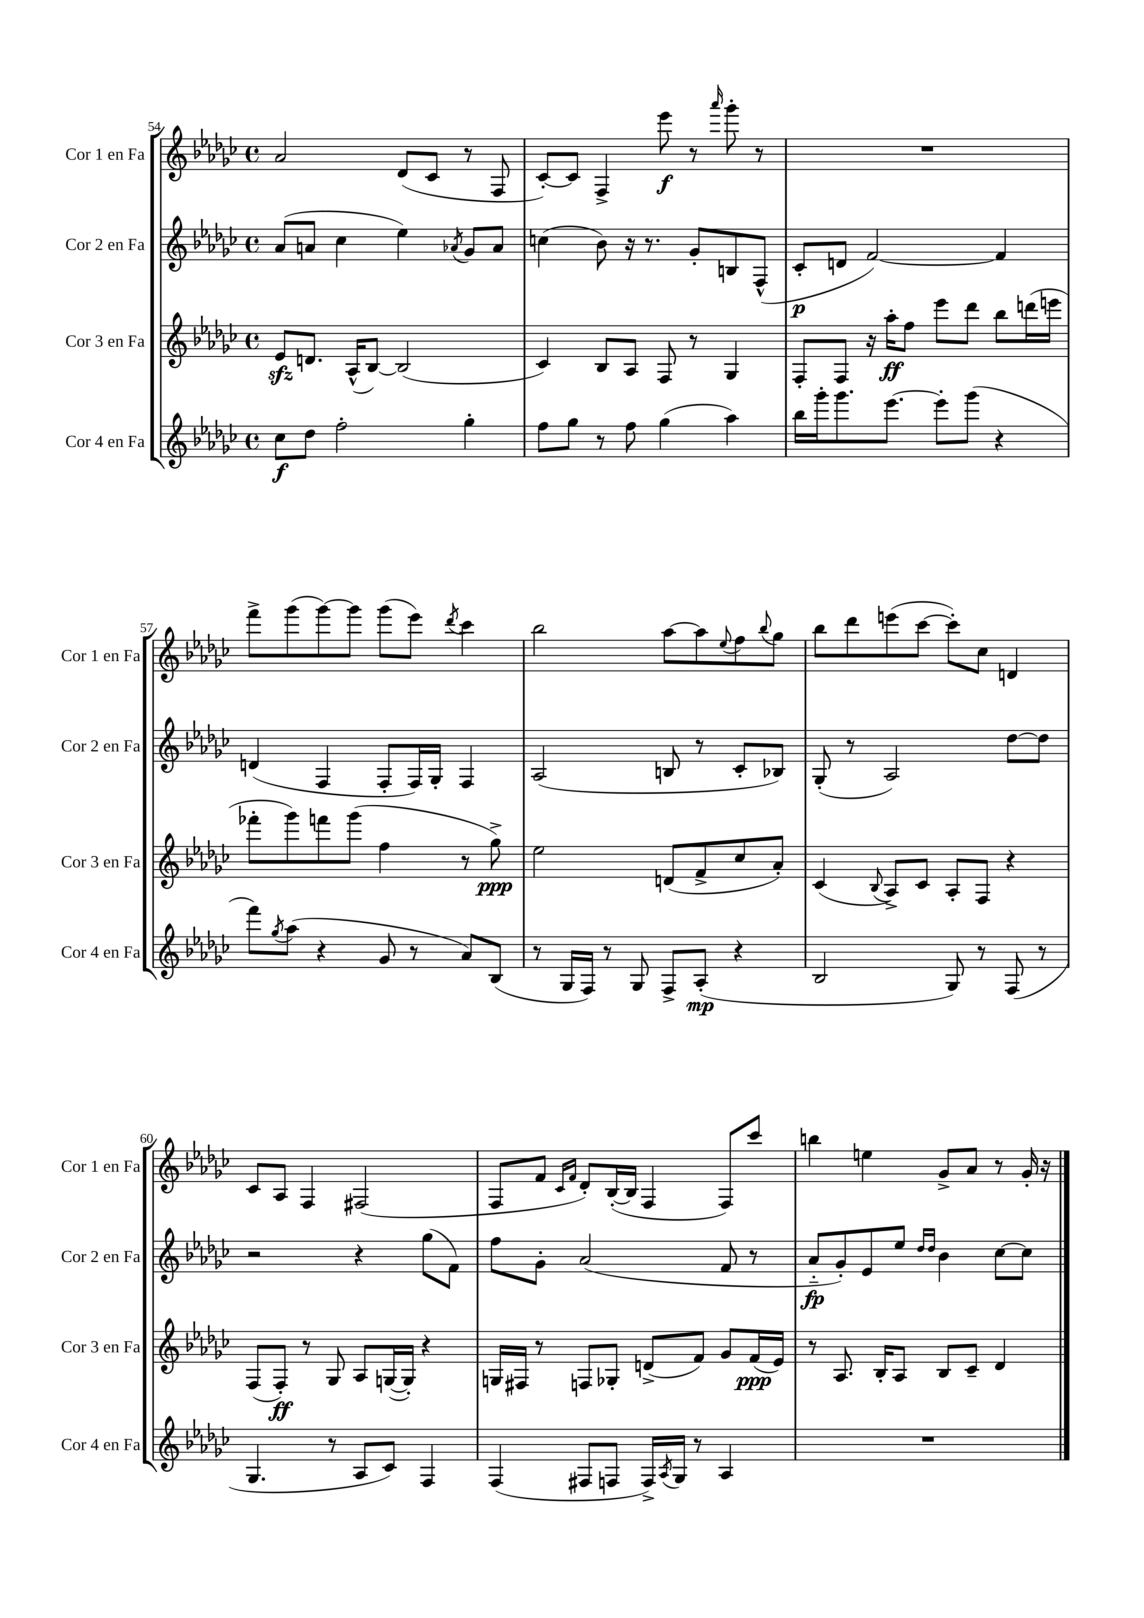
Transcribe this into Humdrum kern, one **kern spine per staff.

**kern	**kern	**kern	**kern
*staff4	*staff3	*staff2	*staff1
*clefG2	*clefG2	*clefG2	*clefG2
*k[b-e-a-d-g-c-]	*k[b-e-a-d-g-c-]	*k[b-e-a-d-g-c-]	*k[b-e-a-d-g-c-]
*M4/4	*M4/4	*M4/4	*M4/4
*met(c)	*met(c)	*met(c)	*met(c)
8cc-	8e-	(8a-	2a-
8dd-	8.d	8a	.
2ff'	.	4cc-	.
.	(16A-^^	.	.
.	[8B-)	.	.
.	(2B-]	4ee-)	(8d-
.	.	.	8c-
.	.	8qa-	.
4gg-'	.	8g-	8r
.	.	8a-	8F
=	=	=	=
8ff	4c-)	(4cc	[8c-')
8gg-	.	.	8c-]
8r	8B-	8b-)	4F^
8ff	8A-	16r	.
.	.	8.r	.
(4gg-	8F	.	8eee-
.	8r	8g-'	8r
.	.	.	16qqaaa-
4aa-)	4G-	8B	8ggg-'
.	.	(8F^^	8r
=	=	=	=
16bb-	8F'	8c-'	1r
16ggg-'	.	.	.
8.ggg-	8F	8d	.
.	16r	[2f)	.
[8.eee-	16aa-'	.	.
.	8ff	.	.
8eee-']	8eee-	.	.
(8ggg-	8ddd-	.	.
4r	8bb-	4f]	.
.	(16ddd	.	.
.	16eee	.	.
=	=	=	=
8fff)	8fff-'	(4d	8fff^
8qgg-	.	.	.
(8aa-	8ggg-)	.	(8ggg-
4r	8fff	4F	[8ggg-)
.	(8ggg-	.	8ggg-]
8g-	4ff	8F'	(8ggg-
8r	.	16F)	8eee-)
.	.	16G-'	.
.	.	.	8qddd-
8a-)	8r	4F	4ccc-
(8B-	8gg-^)	.	.
=	=	=	=
8r	2ee-	(2A-	2bb-
16G-	.	.	.
16F)	.	.	.
8r	.	.	.
8G-	.	.	.
8F^	(8d	8B	[8aa-
(8A-'	8f^	8r	8aa-]
.	.	.	8qqee-
4r	8cc-	8c-'	8ff
.	.	.	8qqbb-
.	8a-')	8B-)	8gg-
=	=	=	=
2B-	(4c-	(8G-'	8bb-
.	.	8r	8ddd-
.	8qqB-	.	.
.	8A-^)	2A-)	(8eee
.	8c-	.	[8ccc-
8G-)	8A-'	.	8ccc-'])
8r	8F	.	8cc-
(8F	4r	[8dd-	4d
8r	.	8dd-]	.
=	=	=	=
4.G-	(8F	2r	8c-
.	8F')	.	8A-
.	8r	.	4F
8r	8G-	.	.
8A-	8A-	4r	(2F#
8c-)	([16G	.	.
.	16G'])	.	.
4F	4r	(8gg-	.
.	.	8f)	.
=	=	=	=
(4F	16G	8ff	8F
.	16F#	.	.
.	8r	8g-'	8f
.	.	.	16qqc-
.	.	.	16qqf
8F#	8F	(2a-	8d-')
8F	8G-'	.	([16B-'
.	.	.	16B-]
16F^)	(8d^	.	4F
8qA-	.	.	.
16G-	.	.	.
8r	8f)	.	.
4A-	8g-	8f	8F)
.	(16f	8r	8ccc-
.	16e-)	.	.
=	=	=	=
1r	8r	8a-'~	4bb
.	8.A-	8g-')	.
.	.	8e-	4ee
.	16B-'	.	.
.	8A-	8ee-	.
.	.	16qqdd-	.
.	.	16qqdd-	.
.	8B-	4b-	8g-^
.	8c-~	.	8a-
.	4d-	[8cc-	8r
.	.	8cc-]	16g-'
.	.	.	16r
==	==	==	==
*-	*-	*-	*-
